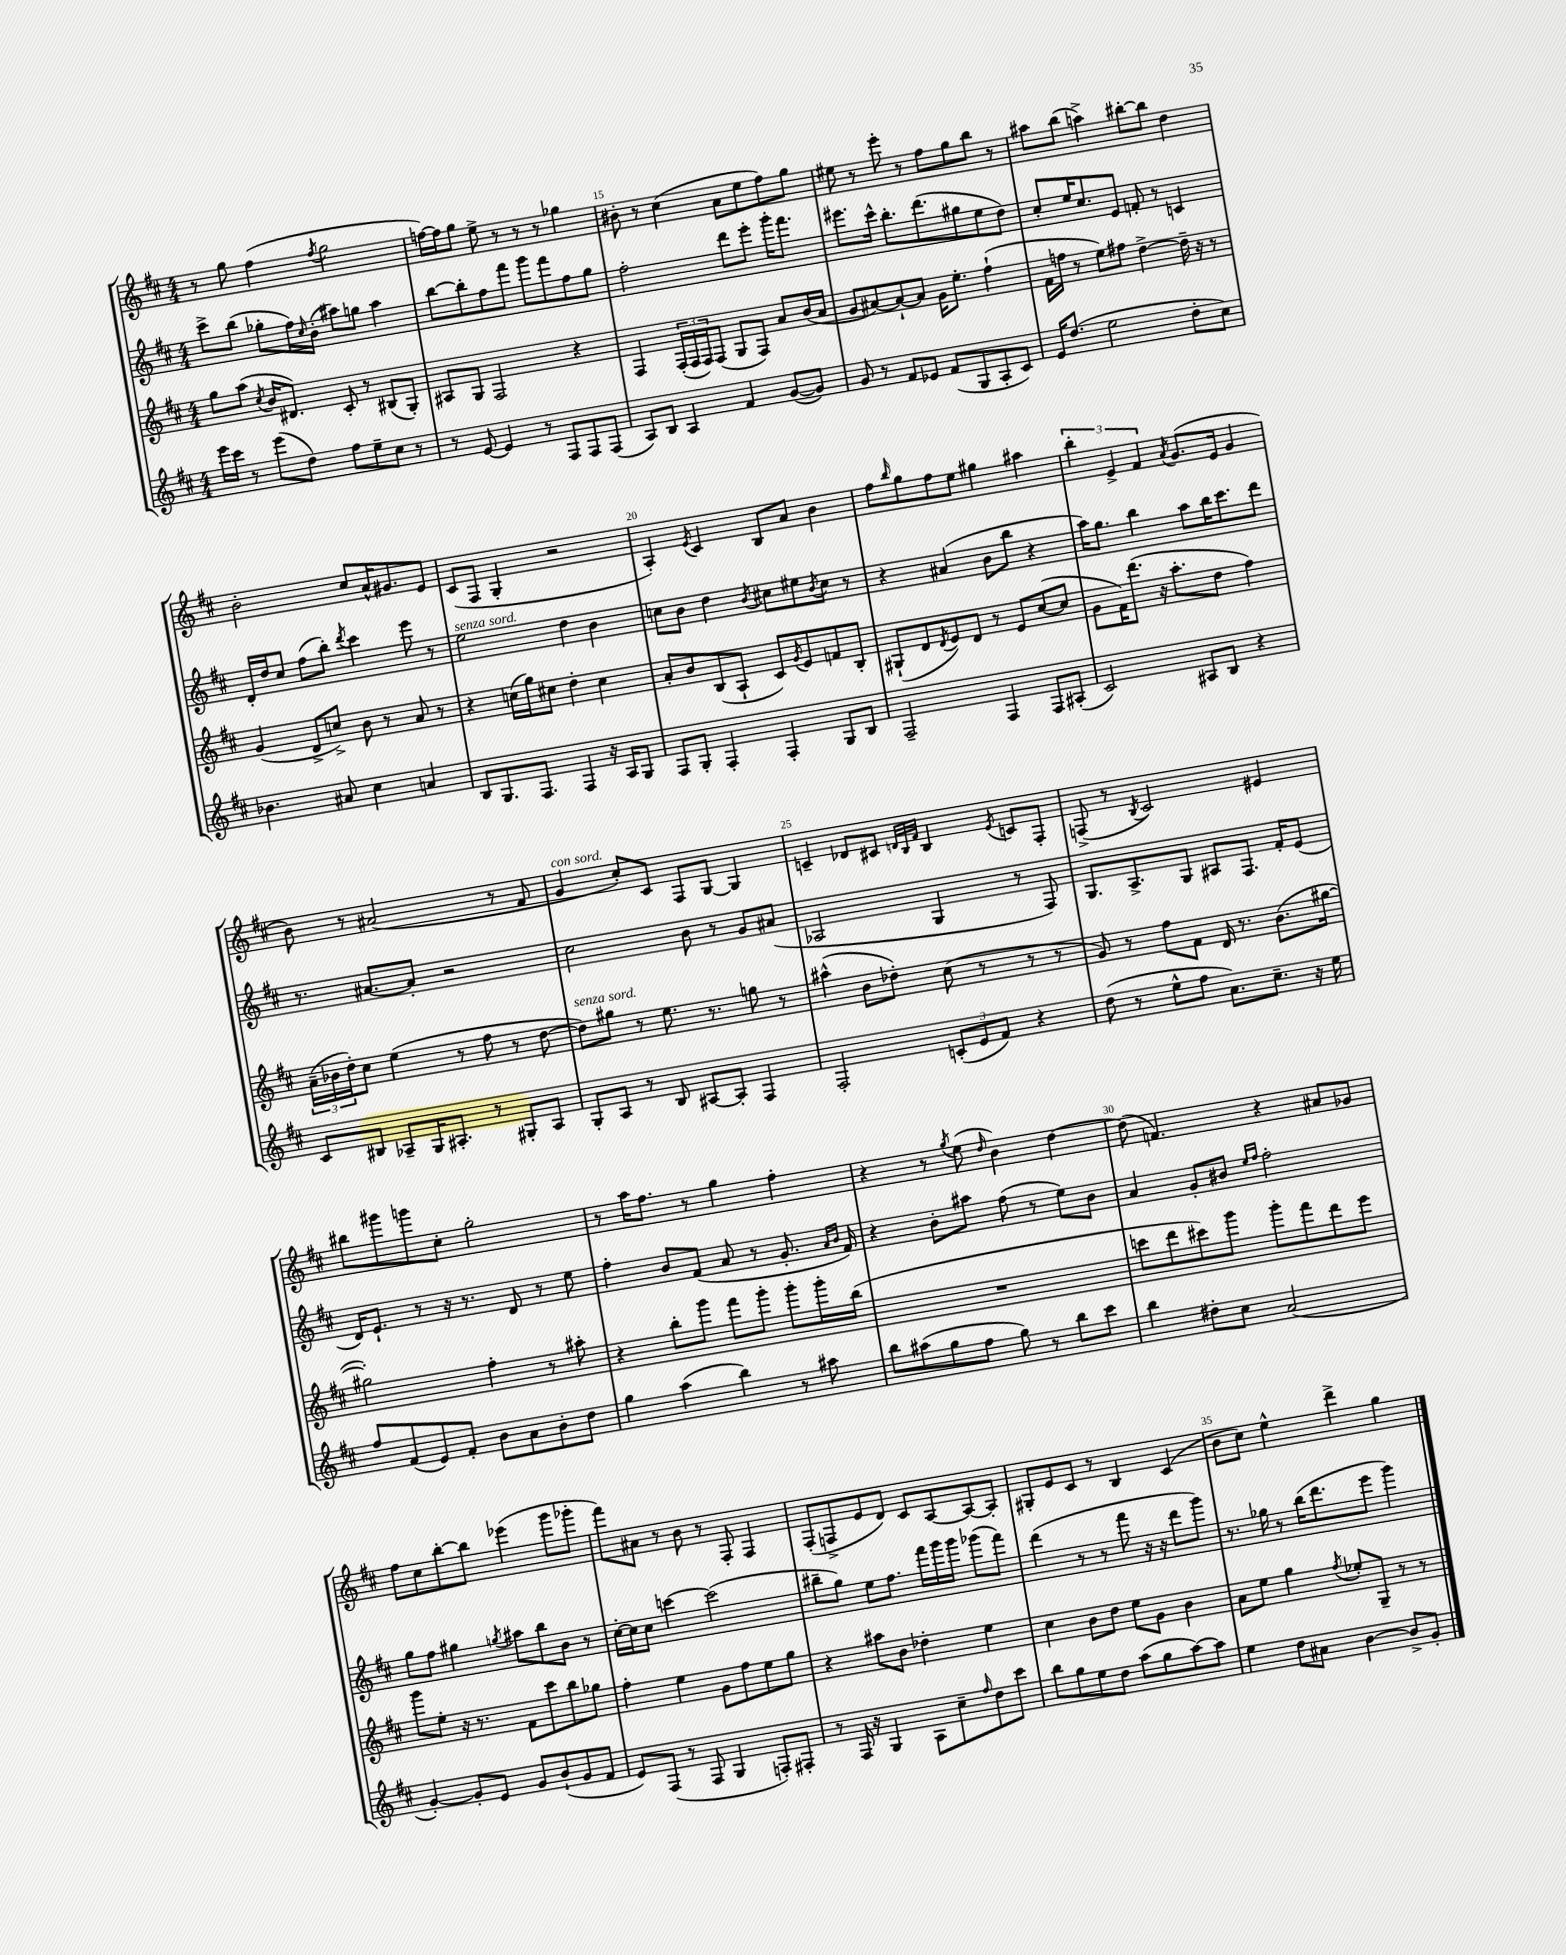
<<
\new StaffGroup <<
\new Staff = "s0" {
    \clef treble \key d \major \numericTimeSignature \time 4/4
    r8 g''8 fis''4( \acciaccatura { fis''8 } g''2 |
    f''16~) f''16 g''8 e''8-> r8 r8 r8 ges''4 |
    bis'8-. r8 cis''4( a'8 e''8 fis''8) g''8 |
    eis''8 r8 e'''8-. r8 fis''8 g''8 b''8 r8 |
    ais''8 b''8( a''4->) bis''8~-. bis''8 d''4 |
    b'2-. cis''8 a'16-^ gis'8. e'8 |
    cis'8( fis8 g4-. r2 |
    a4-.) \acciaccatura { e'8 } cis'4 b8 a'8 b'4 |
    fis''8 \grace { b''16 } g''8 fis''8 e''8 gis''4 ais''4 |
    \tuplet 3/2 { b''4-. e'4-> fis'4 } \acciaccatura { a'8 } g'8.( e'16 g'4 |
    b'8) r8 ais'2( r8 fis'8 |
    g'4^\markup { \italic "con sord." } cis''8-.) cis'8 fis8 g8~ g4 |
    c'4-- des'8 cis'8 \grace { d'32 b32 fis'32 } b4 \acciaccatura { e'8 } c'8 fis8-. |
    f8->( r8 \acciaccatura { b8 } cis'2) eis'4 |
    bis''8 gis'''8 g'''8 cis''8-. g''2-. |
    r8 a''16 fis''8. r8 g''4 fis''4-. |
    r4 r8 \acciaccatura { g''8 } e''8( \grace { d''16 } b'4) d''4~ |
    d''8( f'4.) r4 ais'8 ges'8 |
    fis''8 cis''8 b''8~-. b''8 ees'''4( g'''8 ges'''8-. |
    fis'''8) ais'8 r8 b'8 r8 fis8-. fis4 |
    fis8-.( f8-> e'8 d'8) cis'8 a8~ a8~ a8-. |
    gis8-. e'8 cis'8 r8 b4 cis'4( |
    b'8 cis''8) e''4-^ d'''4-> g''4 \bar "|." |
}
\new Staff = "s1" {
    \clef treble \key d \major \numericTimeSignature \time 4/4
    cis'''8-> b''8( ges''8-. fis''16) \grace { cis''16 } b'16-.( ais''8) g''8 ais''4 |
    b''8~ b''8-. fis''8 fis'''8 g'''8 fis'''8 fis''8 g''8 |
    fis''2-. d'''8 e'''8-. g'''16-. fis'''8. |
    eis'''8. cis'''16-^ b''8.-. d'''8.( gis''8 e''8 d''8) |
    cis''8-. e''16 cis''8. e'8 f'8-. r8 c'4 |
    d'16-. d''16 cis''8 fis''8( b''8-.) \acciaccatura { d'''8 } cis'''4 e'''8 r8 |
    e''2^\markup { \italic "senza sord." } d''4 b'4 |
    c''8 b'8 d''4 \acciaccatura { b'8 } cis''8 eis''8 \acciaccatura { b'8 } cis''8 r8 |
    r4 ais'4( b'8 b''8 r4 |
    a''16) g''8. b''4 a''8 b''16 cis'''8. d'''8 |
    r8. ais'8.~ ais'8-. r2 |
    cis''2 b'8 r8 g'8 ais'8( |
    aes2 g4 r8 fis8) |
    g8. a8.-> g8 ais8 fis8. fis'16-. e'8( |
    d'16) e'8.-! r8 r16 r8. d'8 r8 e''8 |
    fis''4-. b'8 fis'8( a'8 r8 g'8.-. \grace { a'16 b'16 } fis'16) |
    r4 b'8-. ais''8 fis''8( r8 e''8) b'8 |
    a'4 g'8-. bis'8 \grace { e''16 fis''16 } fis''2-. |
    g''8 fis''8 gis''4 \acciaccatura { g''8 } ais''8 b''8 b'8 r8 |
    cis''16~-. cis''16 cis''8 c'''4~ c'''2( |
    bis''8-- g''8) e''8 fis''8. fis'''16 g'''16 g'''16 ges'''8( fis'''8) |
    d'''4( r8 r8 fis'''8 r16 r16 d'''8 g'''8) |
    r8. ges''16 r8 b''16( d'''8. e'''8 g'''4) \bar "|." |
}
\new Staff = "s2" {
    \clef treble \key d \major \numericTimeSignature \time 4/4
    g''8 a''8( \acciaccatura { cis''8 } b'16 dis'8.) cis'8-. r8 bis8( g8-.) |
    ais8 g8 fis2 r4 |
    fis4 \tuplet 3/2 { fis16-.( fis16 fis16) } fis8( g8 fis8) a'8 b'16( a'16 |
    g'8 ais'8~) ais'8~-! ais'8 g'16 e''8.-. fis''4-!( |
    fis'16 f''16 r8 e''8) fis''8 d''4~-> d''16-- r16 r8 |
    g'4( d'8-> c''8->) b'8 r8 a'8 r8 |
    r4 c''16( g''16) cis''8 d''4-. cis''4 |
    a'8-. b'8 b8( a8-! cis'8) \acciaccatura { g'8 } e'8 f'8 b8-. |
    gis8-!( d'8 \acciaccatura { d'8 } e'8) d'8 r8 e'8 cis''8~( cis''8 |
    g'8 fis'16) d'''8.( r16 a''8.-. d''8 fis''4) |
    \tuplet 3/2 { a'16--( bes'16 d''16-.) } cis''8 e''4( r8 fis''8 r8 d''8~ |
    d''8^\markup { \italic "senza sord." }) gis''8 r8 e''8. r8. g''8 r8 |
    ais''4-^( b'8 des''8-.) cis''8( r8 r8 r8 |
    g'8) r8 fis''8 fis'8 d'16 r8. b'8.( gis''16~ |
    gis''2-.) fis''4-. r8 ais''8-. |
    r4 b''8-. g'''8 fis'''8 g'''8-. g'''8-. g'''16-. b''16( |
    R1 |
    c'''8 d'''8 cis'''8) g'''8 g'''8-. fis'''8 d'''8 e'''8 |
    g'''8 e''8-. r16 r8. fis'8 cis'''8 b''8 ges''8 |
    fis''4-. e''4 g'8 fis''8 e''8 g''8 |
    r4 ais''8 b'8 des''4-. e''4 |
    cis''4 b'8 d''8 e''8 g'8 b'4 |
    a'8 e''8 g''4 \acciaccatura { fis''8 } ees''8-. g8-- r8 r8 \bar "|." |
}
\new Staff = "s3" {
    \clef treble \key d \major \numericTimeSignature \time 4/4
    e'''16 cis'''16 r8 e'''8( d''8) fis''8 e''8-- cis''8 r8 |
    r8 e'8~ e'4 r8 fis8 fis8 fis8( |
    a8) b8 a4 fis'4 g'8~( g'8) |
    g'8 r8 fis'8 ees'8 fis'8( g8 a8-. cis'8) |
    e'16 d''8.( e''2 d''8-. cis''8) |
    bes'4. ais'8 cis''4 a'4 |
    b8 g8. fis8. fis4 r16 a16 g8 |
    fis8 g8-. fis4-. fis4-. g8 b8 |
    fis2-- fis4 fis8 ais8-.( |
    cis'2) ais8 b8 r4 |
    cis'8 bis8 aes8-- g16 ais8.-. r8 gis8-. ais8 |
    g8-. a8 r8 b8 ais8~ ais8-. fis4 |
    fis2-. \tuplet 3/2 { c'8-.( e'8 fis'8) } r4 |
    d''8( r8 e''8-^ fis''8 a'8.) cis''8.-- r16 e''16 |
    fis''8 fis'8( e'8) fis'8-. b'8 a'8 b'8-. d''8 |
    g''4 a''4( b''4) r8 ais''8 |
    b''8 ais''8( g''8 fis''8 g''8) r8 b''8 cis'''8 |
    b''4 dis''8-. cis''8 a'2( |
    g'4~-.) g'8-. e'8 g'8 b'8-!( g'8 fis'8 |
    e'8) fis8( r8 fis8 g4 f8-.) fis8-. |
    r8 fis16 r16 g4 a8 cis''8-- \grace { fis''16 } d''8 cis'''8 |
    b''8 g''8 e''8 d''8 a''8( g''8 a''8~) a''8 |
    e''4 d''8 ais'8 b'4~ b'8-> g'8-. \bar "|." |
}
>>
>>
\layout { \context { \Score currentBarNumber = #13 \override BarNumber.break-visibility = ##(#f #t #t) barNumberVisibility = #(every-nth-bar-number-visible 5) } }
